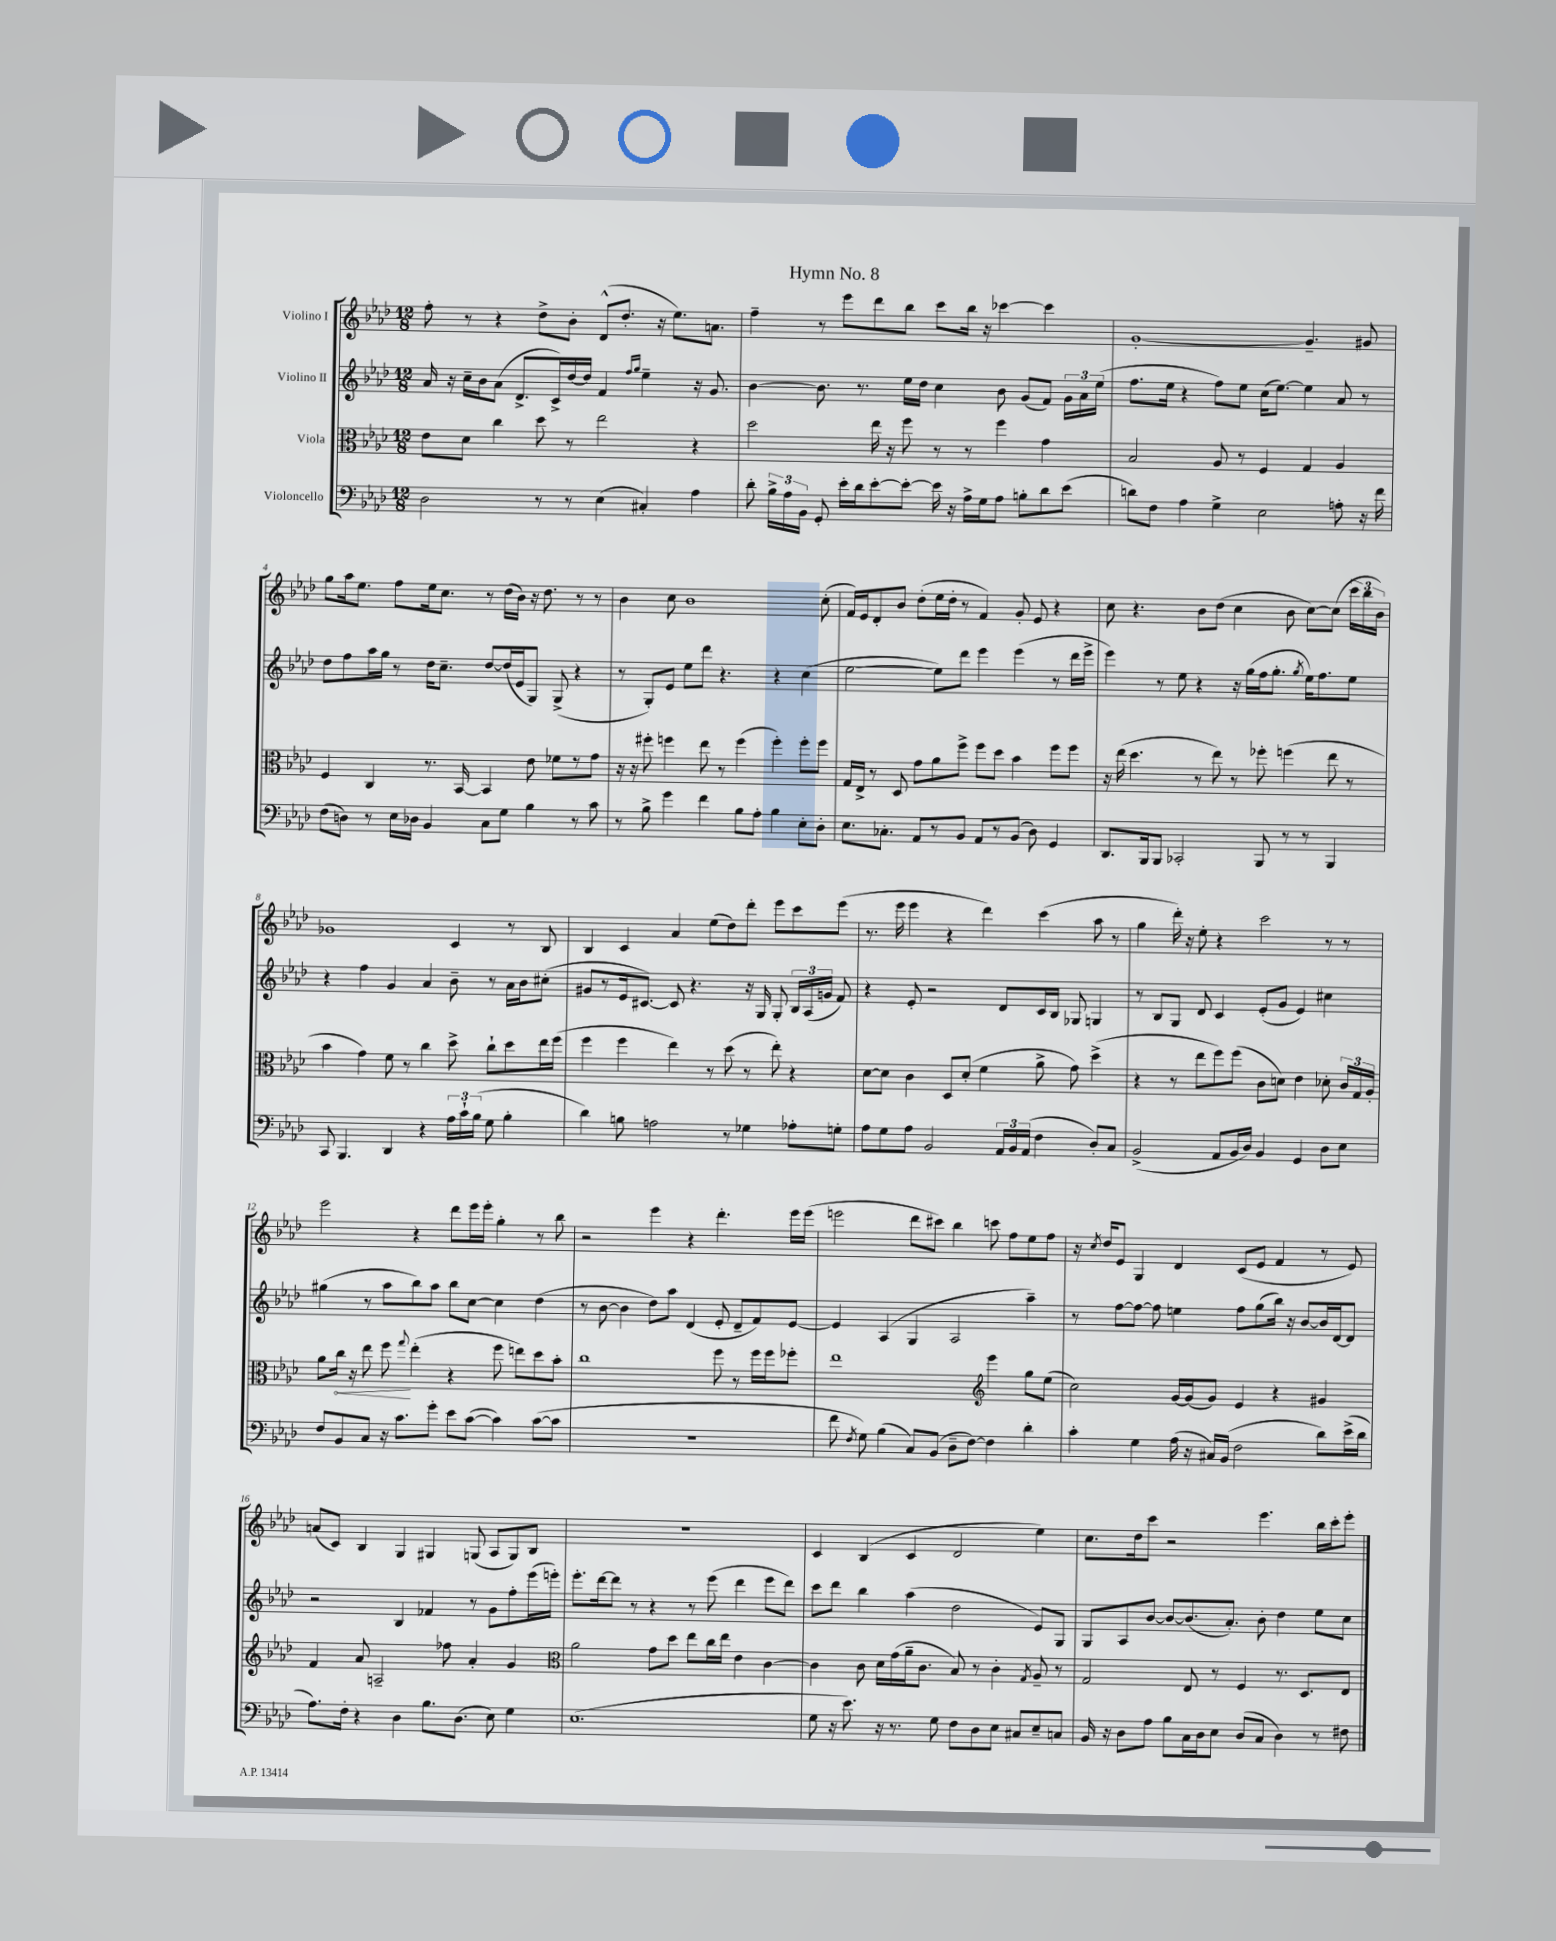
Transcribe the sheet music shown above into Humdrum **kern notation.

**kern	**kern	**dynam	**kern	**kern
*part4	*part3	*part3	*part2	*part1
*staff4	*staff3	*staff3	*staff2	*staff1
*I"Violoncello	*I"Viola	*	*I"Violino II	*I"Violino I
*clefF4	*clefC3	*	*clefG2	*clefG2
*k[b-e-a-d-]	*k[b-e-a-d-]	*	*k[b-e-a-d-]	*k[b-e-a-d-]
*M12/8	*M12/8	*	*M12/8	*M12/8
=1	=1	=1	=1	=1
2D-\	8e-\L	.	16a-/	8ff'\
.	.	.	16r	.
.	8d-\J	.	16cc~\LL	8r
.	.	.	16b-\J	.
.	4cc\	.	(8a-\J	4r
.	.	.	8.d-^/L	.
8r	8dd-\	.	.	8dd-^\L
.	.	.	16c^/L)	.
8r	8r	.	[16dd-/	8b-'\J
.	.	.	16dd-/JJ]	.
(4E-\	2ee-\	.	4f/	(8d-^^/L
.	.	.	.	8.dd-'/J
.	.	.	16qqff/LL	.
.	.	.	16qqgg/JJ	.
4C#X'/)	.	.	4ee-~\	.
.	.	.	.	16r
.	.	.	.	8.ee-\L)
4A-\	4r	.	16r	.
.	.	.	8.g/	8.an\J
=2	=2	=2	=2	=2
8d-'\	2dd-\	.	[4b-\	4ff~\
24B-^\LL	.	.	.	.
24A-\	.	.	.	.
24BB-\JJ	.	.	.	.
8GG'/	.	.	8.b-\]	8r
16e-'\LL	.	.	.	8eee-\L
16d-\J	.	.	8.r	.
[8e-'\	16ee-\	.	.	8ddd-\
.	16r	.	.	.
8e-'\J_	8ff\	.	16ee-\LL	8bb-\J
.	.	.	16dd-\JJ	.
16e-\]	8r	.	4cc\	8ccc\L
16r	.	.	.	.
16A-^\LL	8r	.	.	16bb-\Jk
16G\J	.	.	.	16r
8A-\J	4ff\	.	8b-\	[4ccc-X\
8Bn'\L	.	.	(8g/L	.
8d-\	4g\	.	8f/J)	4ccc-\]
(8e-\J	.	.	24g\LL	.
.	.	.	24a-\	.
.	.	.	(24ee-\JJ	.
=3	=3	=3	=3	=3
8dn\L)	2B-/	.	8.ff\L	[1g'
8F\J	.	.	.	.
.	.	.	16ee-\Jk	.
4A-\	.	.	4r	.
4G^\	8A-/	.	8ff\L)	.
.	8r	.	8ee-\J	.
2E-\	4F/	.	(16cc\KL	.
.	.	.	[8.ee-\J)	.
.	4G/	.	4ee-\]	4.g~/]
8An'\	4A-/	.	8a-/	.
16r	.	.	8r	8g#X/
16f\	.	.	.	.
!!LO:LB:g=z
=4	=4	=4	=4	=4
(8F\L	4F/	.	8dd-\L	8gg\L
8Dn\J)	.	.	8ff\	16aa-\k
.	.	.	.	8.ee-\J
8r	4C/	.	16aa-\L	.
.	.	.	16gg\JJ	.
16E-\LL	.	.	8r	8ff\L
16D-X\JJ	.	.	.	.
4BB-/	8.r	.	16dd-\KL	16ee-\k
.	.	.	8.cc~\J	8.cc\J
.	[16BB-/	.	.	.
8C\L	4BB-/]	.	[8dd-/L	8r
8G\J	.	.	(16dd-/L]	(16dd-\LL
.	.	.	16e-/J	16b-\JJ)
4B-\	8e-\	.	8G/J)	16r
.	.	.	.	8.dd-\
.	8f-X\L	.	(8G^/	.
8r	8r	.	4r	8r
8c\	8g\J	.	.	8r
=5	=5	=5	=5	=5
8r	16r	.	8r	4b-\
.	16r	.	.	.
8B-^\	8ff#X'\	.	8G'/L)	.
4g\	4ffn\	.	8e-/J	8cc\
.	.	.	8ee-\L	1b-
4f\	8ee-\	.	8ddd-\J	.
.	8r	.	4.r	.
8B-\L	(4ff\	.	.	.
8A-'\J	.	.	.	.
4B-\	4ff'\)	.	4r	.
8E-'\L	8ff'\L	.	(4cc\	.
8D-'\J	8ff\J	.	.	(8cc'\
=6	=6	=6	=6	=6
8.E-\L	16G/LL	.	[2ee-\	16f/LL)
.	16E-^/JJ	.	.	16e-/J
.	8r	.	.	8d-'/
8.C-X'\J	.	.	.	.
.	8D-/	.	.	8b-/J
8AA-/L	8g\L	.	.	(8dd-'\L
8r	8a-\	.	8ee-\L])	16ee-\L
.	.	.	.	16dd-'\JJ
8BB-/J	8ff^\J	.	8ddd-\J	8r
8AA-/L	8ff\L	.	4eee-\	4f/)
8r	8dd-\J	.	.	.
(8BB-/J	4b-\	.	(4eee-\	8g'/
8D-\)	.	.	.	8e-/
4GG/	8ff\L	.	8r	4r
.	8ff\J	.	16ddd-\LL	.
.	.	.	16eee-^\JJ	.
=7	=7	=7	=7	=7
8.DD-/L	16r	.	4eee-\)	8cc\
.	(16ee-\	.	.	.
.	4.dd-\	.	.	4.r
16BBB-/k	.	.	.	.
8BBB-/J	.	.	8r	.
2CC-X'/	.	.	8ee-\	.
.	8r	.	4r	8b-\L
.	8ee-\)	.	.	(8dd-\J
.	8r	.	16r	4cc\
.	.	.	(16gg\LL	.
8BBB-/	8ff-X'\	.	16ff\J	.
.	.	.	8.gg'\J	.
8r	(4ffn\	.	.	8b-\
.	.	.	8qgg/	.
8r	.	.	16ee-\KL)	[8cc\L)
.	.	.	8.ff\	.
4BBB-/	8ee-\	.	.	(8cc\J]
.	8r	.	8ee-\J	24ccc\LL
.	.	.	.	24bb-\
.	.	.	.	24b-\JJ)
!!LO:LB:g=z
=8	=8	=8	=8	=8
8CC/	4b-\	.	4r	1g-X
4.BBB-/	.	.	.	.
.	4g\)	.	4ff\	.
4DD-/	8f\	.	4g/	.
.	8r	.	.	.
4r	4cc\	.	4a-/	.
24A-\LL	8dd-^\	.	8b-~\	4c/
24c`\	.	.	.	.
(24B-\JJ	.	.	.	.
8G\	8cc`\L	.	8r	.
4B-'\	8dd-\	.	16a-\LL	8r
.	.	.	16b-\J	.
.	16ee-\L	.	(8cc#X'\J	8B-/
.	(16ff\JJ	.	.	.
=9	=9	=9	=9	=9
4d-\)	4ff\	.	8g#X/L	4B-/
.	.	.	8r	.
8Bn\	4ff\	.	16e-/k	4c/
.	.	.	[8.c#X/J)	.
2An\	.	.	.	.
.	4ee-\)	.	8c#/]	4a-/
.	.	.	4.r	.
.	8r	.	.	(8ee-\L
8r	(8dd-\	.	.	8dd-\)
4G-X\	8r	.	16r	8ddd-'\J
.	.	.	16G/	.
.	8ee-'\)	.	8G'/	8eee-\L
8A-X'\L	4r	.	24B-/LL	8ccc\
.	.	.	(24A-/	.
.	.	.	24gn/JJ	.
8Gn'\J	.	.	8f/)	(8eee-\J
=10	=10	=10	=10	=10
8A-\L	[8d-\L	.	4r	8.r
8G\	8d-\J]	.	.	.
.	.	.	.	16eee-\
8A-\J	4c\	.	8e-'/	4eee-\
2BB-/	.	.	2r	.
.	8D-/L	.	.	4r
.	(8d-'/J	.	.	.
.	4f\	.	.	4ddd-\)
24AA-/LL	.	.	8d-/L	.
24BB-/	.	.	.	.
(24AA-/JJ	.	.	.	.
4F\	8a-^\	.	16c/L	(4ccc\
.	.	.	16B-/JJ	.
.	8g\)	.	8G-X/	.
8D-'/L)	(4dd-^\	.	4Gn/	8aa-\
8C/J	.	.	.	8r
=11	=11	=11	=11	=11
(2BB-^/	4r	.	8r	4gg\
.	.	.	8B-/L	.
.	8r	.	8G/J	16ddd-'\)
.	.	.	.	16r
.	8ee-\L	.	8d-/	8ee-'\
8AA-/L	8ff\)	.	4c/	4r
16BB-/L	(8ff\J	.	.	.
16D-/JJ)	.	.	.	.
4BB-/	8c\L	.	(8e-'/L	2ccc\
.	8dn\J)	.	8g/J	.
4GG/	4e-\	.	4e-/)	.
8D-\L	8d-X'\	.	4cc#X\	8r
8E-\J	24c/LL	.	.	8r
.	24G/	.	.	.
.	24A-'/JJ	.	.	.
!!LO:LB:g=z
=12	=12	=12	=12	=12
8F/L	8a-\L	.	(4gg#X\	2eee-\
!	!	!LO:HP:b	!	!
8BB-/	16cc\Jk	<	.	.
.	16r	.	.	.
8C/J	8ee-\	.	8r	.
16r	8ff\	.	8aa-\L	.
8.c\L	.	.	.	.
.	8qqgg/	.	.	.
.	(4ee-'\	[	8bb-\)	4r
8g'\J	.	.	8aa-\J	.
8e-\L	4r	.	8bb-\L	8ddd-\L
([8c\J	.	.	[8cc\J	16eee-\L
.	.	.	.	16eee-'\JJ
4c\])	8ff\	.	4cc\]	4gg'\
.	8een\L)	.	.	.
([8c\L	8dd-\	.	(4dd-\	8r
8c\J]	8b-'\J	.	.	8bb-\
=13	=13	=13	=13	=13
1.r	1cc	.	8r	2r
.	.	.	[8b-\	.
.	.	.	4b-\]	.
.	.	.	8dd-\L)	4eee-\
.	.	.	8aa-\J	.
.	.	.	(4d-/	4r
.	8ff\	.	8e-'/	4.ddd-'\
.	8r	.	8d-~/L	.
.	16ff\LL	.	8f/)	.
.	16ff\J	.	.	.
.	8ff-X'\J	.	[8e-/J	16eee-\LL
.	.	.	.	(16eee-\JJ
=14	=14	=14	=14	=14
8f\	1ee-	.	4e-/]	2eeen\
8qF/	.	.	.	.
8G\)	.	.	.	.
(4B-\	.	.	(4A-/	.
8C/L)	.	.	4G/	8ddd-\L
(8BB-/J	.	.	.	8ccc#X\J)
8D-~\L	.	.	2A-/	4bb-\
[8F\J)	.	.	.	.
*	*clefG2	*	*	*
4F\]	4eee-\	.	.	8cccn\
.	.	.	.	8ff\L
4d-'\	8gg\L	.	4aa-~\)	8ee-\
.	(8ee-\J	.	.	8ff\J
=15	=15	=15	=15	=15
4c'\	2cc\)	.	8r	16r
.	.	.	.	8qcc/
.	.	.	.	16dd-/KL
.	.	.	[8ff\L	8e-/J
4G\	.	.	8ff\J_	4G/
.	.	.	8ff\]	.
(16A-\	[16g/LL	.	4een\	4d-/
16r	(16g/J]	.	.	.
16C#X/LL)	8g/J)	.	.	.
(16BB-/JJ	.	.	.	.
2F\	4e-/	.	8ff\L	(8c/L
.	.	.	(8gg\	8e-/J
.	4r	.	16bb-\Jk)	4f/
.	.	.	16r	.
.	.	.	[8b-/L	.
8d-\L)	4g#X/	.	16b-/L]	8r
.	.	.	[16d-/J	.
(16e-^\L	.	.	8d-/J]	8e-/)
16d-\JJ	.	.	.	.
!!LO:LB:g=z
=16	=16	=16	=16	=16
8.A-\L)	4f/	.	2r	(8an/L
.	.	.	.	8c/J)
16F'\Jk	.	.	.	.
4r	8a-/	.	.	4B-/
.	2An~/	.	.	.
4D-\	.	.	4B-/	4G/
8.B-\L	.	.	4f-X/	4G#X/
.	8ff-X\	.	.	.
(8.D-\J	.	.	.	.
.	4a-'/	.	8r	(8Gn/
8E-\)	.	.	8g\L	8A-/L
4G\	4g/	.	8ff'\	8G/)
.	.	.	(16eee-\L	8B-/J
.	.	.	16eeen'\JJ)	.
=17	=17	=17	=17	=17
*	*clefC3	*	*	*
(1.E-	2a-\	.	8.eee-'\L	1.r
.	.	.	[16ddd-\k	.
.	.	.	8ddd-\J]	.
.	.	.	8r	.
.	8g\L	.	4r	.
.	8dd-\J	.	.	.
.	8ee-\L	.	8r	.
.	16cc\L	.	(8eee-\	.
.	16ee-\JJ	.	.	.
.	4e-\	.	4ddd-\	.
.	[4c\	.	8eee-\L	.
.	.	.	8ddd-\J)	.
=18	=18	=18	=18	=18
8G\	4c\]	.	8ccc\L	4c/
16r	.	.	8ddd-\J	.
8.e-\)	.	.	.	.
.	8c\	.	4bb-\	(4B-/
16r	16d-\LL	.	.	.
8.r	(16g\	.	.	.
.	16a-~\J	.	(4aa-\	4c/
.	8.c\J	.	.	.
8G\	.	.	.	.
8F\L	8B-/)	.	2dd-\	2d-/
8D-\	8r	.	.	.
8E-\J	4c'\	.	.	.
8C#X/L	.	.	.	.
.	8qG/	.	.	.
8E-~/	8A-~/	.	8e-/L)	4ee-\)
8Cn/J	8r	.	8G/J	.
=19	=19	=19	=19	=19
16BB-/	2G/	.	8G/L	8.cc\L
16r	.	.	.	.
8D-\L	.	.	8A-/	.
.	.	.	.	16dd-\k
8A-\J	.	.	[8b-/J	8ccc\J
8B-\L	.	.	8b-/L_	2r
16C\L	8E-/	.	(8.b-/]	.
16D-\J	.	.	.	.
8E-\J	8r	.	.	.
.	.	.	8.a-'/J)	.
(8D-/L	4F/	.	.	.
8C/J	.	.	8b-'\	4.eee-\
4D-\)	8.r	.	4dd-\	.
.	8.D-/L	.	.	.
8r	.	.	8ee-\L	16bb-\LL
.	.	.	.	16ccc'\J
8F#X\	8E-/J	.	8cc\J	8eee-'\J
==	==	==	==	==
*-	*-	*-	*-	*-
